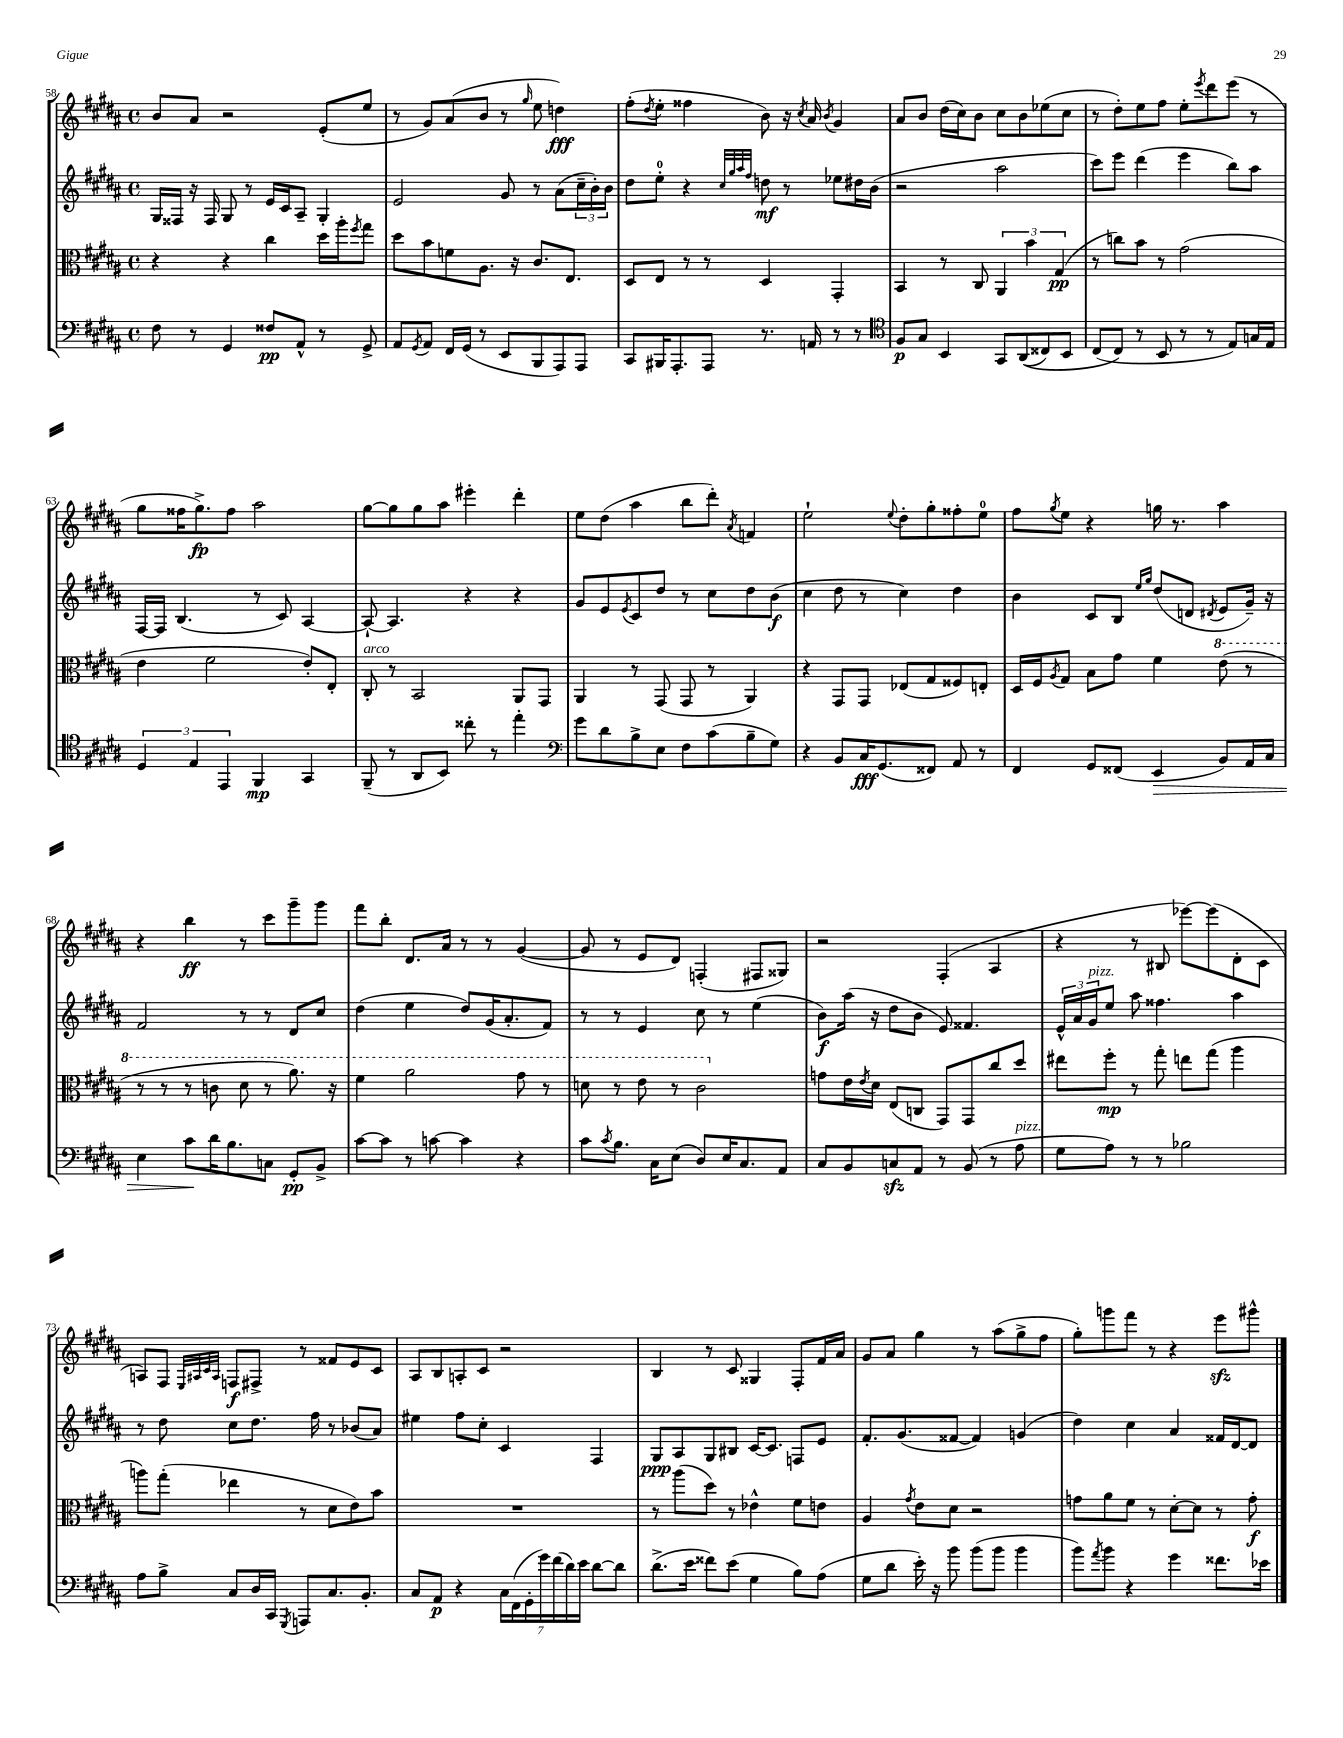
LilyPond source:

<<
\new StaffGroup <<
\new Staff = "s0" {
    \clef treble \key b \major \defaultTimeSignature \time 4/4
    b'8 ais'8 r2 e'8-.( e''8 |
    r8 gis'8) ais'8( b'8 r8 \grace { gis''16 } e''8 d''4\fff) |
    fis''8-.( \acciaccatura { dis''8 } e''8-. fisis''4 b'8) r16 \acciaccatura { cis''8 } ais'16 \acciaccatura { b'8 } gis'4 |
    ais'8 b'8 dis''16( cis''16) b'8 cis''8 b'8 ees''8( cis''8 |
    r8 dis''8-.) e''8 fis''8 e''8-. \acciaccatura { e'''8 } dis'''8 e'''8( r8 |
    gis''8 fisis''16 gis''8.->\fp) fisis''8 ais''2 |
    gis''8~ gis''8 gis''8 ais''8 eis'''4-. dis'''4-. |
    e''8 dis''8( ais''4 b''8 dis'''8-.) \acciaccatura { ais'8 } f'4 |
    e''2-! \appoggiatura { e''8 } dis''8-. gis''8-. fisis''8-. e''8-0 |
    fis''8 \acciaccatura { gis''8 } e''8 r4 g''16 r8. ais''4 |
    r4 b''4\ff r8 cis'''8 gis'''8-- gis'''8 |
    fis'''8 b''8-. dis'8. ais'16 r8 r8 gis'4~( |
    gis'8 r8 e'8 dis'8) f4-.( fis8 gisis8) |
    r2 fis4-.( ais4 |
    r4 r8 bis8 ees'''8~) ees'''8( dis'8-. cis'8 |
    a8) fis8 \grace { e32 ais32 cis'32 ais32 } f8\f fis8-> r8 fisis'8 e'8 cis'8 |
    ais8 b8 a8-. cis'8 r2 |
    b4 r8 cis'8 gisis4 fis8-. fis'16 ais'16 |
    gis'8 ais'8 gis''4 r8 ais''8( gis''8-> fis''8 |
    gis''8-.) g'''8 fis'''8 r8 r4 e'''8\sfz gis'''8-^ \bar "|." |
}
\new Staff = "s1" {
    \clef treble \key b \major \defaultTimeSignature \time 4/4
    gis16 fisis16 r16 fisis16 gis8 r8 e'16 cis'16 ais8-- gis4-. |
    e'2 gis'8 r8 ais'8( \tuplet 3/2 { cis''16-- b'16-.) b'16 } |
    dis''8 e''8-0-. r4 \grace { cis''32 gis''32 ais''32 fis''32 } d''8\mf r8 ees''8 dis''16 b'16( |
    r2 ais''2 |
    cis'''8) e'''8 dis'''4( e'''4 b''8) ais''8 |
    fis16~ fis16 b4.( r8 cis'8) ais4~ |
    ais8~-! ais4. r4 r4 |
    gis'8 e'8 \acciaccatura { e'8 } cis'8 dis''8 r8 cis''8 dis''8 b'8\f( |
    cis''4 dis''8 r8 cis''4) dis''4 |
    b'4 cis'8 b8 \grace { e''16 gis''16 } dis''8( d'8 \acciaccatura { dis'8 } e'8 gis'16--) r16 |
    fis'2 r8 r8 dis'8 cis''8 |
    dis''4( e''4 dis''8) gis'16( ais'8.-. fis'8) |
    r8 r8 e'4 cis''8 r8 e''4( |
    b'8\f) ais''16( r16 dis''8 b'8 e'8) fisis'4. |
    \tuplet 3/2 { e'16-^ ais'16 gis'16^\markup { \italic "pizz." } } e''8 ais''8 fisis''4. ais''4 |
    r8 dis''8 cis''8 dis''8. fis''16 r8 bes'8( ais'8) |
    eis''4 fis''8 cis''8-. cis'4 fis4 |
    gis8\ppp ais8 gis8 bis8 cis'16~ cis'8. f8 e'8 |
    fis'8.-. gis'8.( fisis'8~ fisis'4) g'4( |
    dis''4) cis''4 ais'4 fisis'16 dis'16~ dis'8 \bar "|." |
}
\new Staff = "s2" {
    \clef alto \key b \major \defaultTimeSignature \time 4/4
    r4 r4 cis''4 dis''16 ais''16-. \acciaccatura { fis''8 } gis''8 |
    dis''8 b'8 f'8 ais8. r16 cis'8. e8. |
    dis8 e8 r8 r8 dis4 gis,4-. |
    b,4 r8 cis8 \tuplet 3/2 { ais,4 b'4 gis4\pp( } |
    r8 c''8) b'8 r8 gis'2( |
    e'4 fis'2 e'8-.) e8-. |
    cis8-.^\markup { \italic "arco" } r8 b,2 ais,8 gis,8 |
    ais,4 r8 gis,8( gis,8 r8 ais,4) |
    r4 gis,8 gis,8 ees8( gis8 fisis8) e8-. |
    dis16 fis16 \acciaccatura { ais8 } gis8 b8 gis'8 fis'4 \ottava #1 e''8( r8 |
    r8 r8 r8 c''8 dis''8 r8 ais''8.) r16 |
    fis''4 ais''2 gis''8 r8 |
    d''8 r8 e''8 r8 cis''2 \ottava #0 |
    g'8 e'16 \acciaccatura { e'8 } dis'16 e8( c8 gis,8) gis,8 cis''8 dis''8 |
    eis''8 fis''8-.\mp r8 gis''8-. e''8 gis''8( ais''4 |
    a''8) gis''8-.( ees''4 r8 dis'8 e'8) b'8 |
    R1 |
    r8 ais''8( dis''8) r8 ees'4-^ fis'8 e'8 |
    ais4 \acciaccatura { gis'8 } e'8 dis'8 r2 |
    g'8 ais'8 fis'8 r8 dis'8~-. dis'8 r8 g'8-.\f \bar "|." |
}
\new Staff = "s3" {
    \clef bass \key b \major \defaultTimeSignature \time 4/4
    fis8 r8 gis,4 fisis8\pp ais,8-^ r8 gis,8-> |
    ais,8 \acciaccatura { gis,8 } ais,8 fis,16 gis,16( r8 e,8 b,,8 ais,,8) ais,,8 |
    cis,8 bis,,16 ais,,8.-. ais,,8 r8. a,16 r8 r8 |
    \clef tenor fis8\p gis8 b,4 gis,8 ais,8(\( cisis8) b,8 |
    cis8( cis8\) r8 b,8 r8 r8 e8) g16 e16 |
    \tuplet 3/2 { dis4 e4 e,4 } fis,4\mp gis,4 |
    fis,8--( r8 ais,8 b,8) cisis''8-. r8 e''4-. |
    \clef bass gis'8 dis'8 b8-> e8 fis8 cis'8( b8-- gis8) |
    r4 b,8 cis16\fff gis,8.( fisis,8) ais,8 r8 |
    fis,4 gis,8 fisis,8( e,4\> b,8) ais,16 cis16 |
    e4 cis'8\! dis'16 b8. c8 gis,8-.\pp b,8-> |
    cis'8~ cis'8 r8 c'8~ c'4 r4 |
    cis'8 \acciaccatura { cis'8 } b8. cis16 e8( dis8) e16 cis8. ais,8 |
    cis8 b,8 c8\sfz ais,8 r8 b,8( r8 ais8^\markup { \italic "pizz." } |
    gis8 ais8) r8 r8 bes2 |
    ais8 b8-> cis8 dis16 cis,16 \acciaccatura { gis,,8 } a,,8 cis8. b,8.-. |
    cis8 ais,8\p r4 \tuplet 7/4 { cis16 fis,16( gis,16-. gis'16) fis'16( dis'16) e'16 } dis'8~ dis'8 |
    dis'8.->( e'16 fisis'8) e'8( gis4 b8) ais8( |
    gis8 dis'8 e'16-.) r16 b'8 b'8( b'8 b'4 |
    b'8) \acciaccatura { ais'8 } b'8 r4 gis'4 fisis'8. ees'16 \bar "|." |
}
>>
>>
\layout { \context { \Score currentBarNumber = #58 } }
